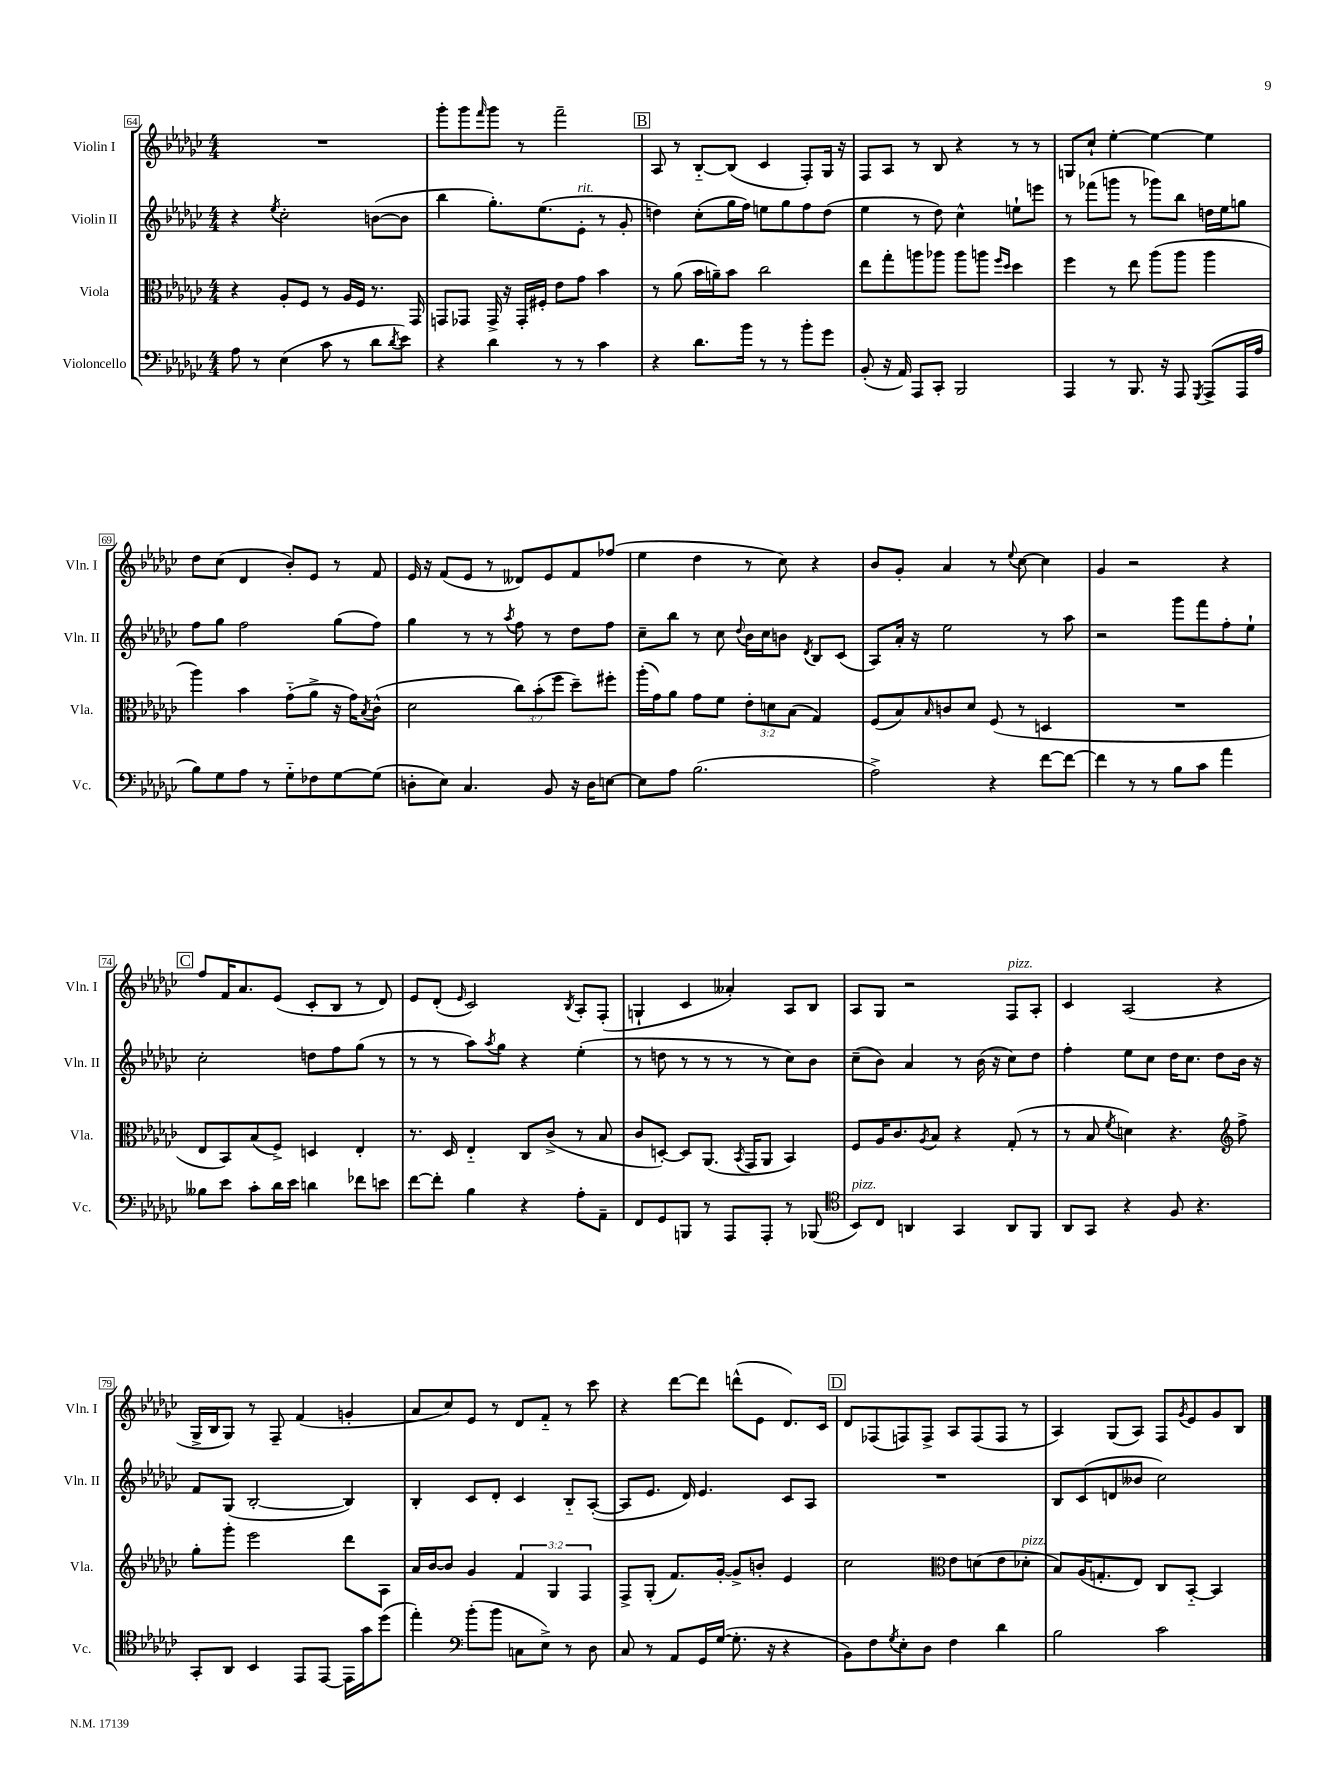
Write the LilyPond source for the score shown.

<<
\new StaffGroup <<
\new Staff = "s0" \with { instrumentName = "Violin I" shortInstrumentName = "Vln. I" } {
    \clef treble \key ges \major \numericTimeSignature \time 4/4
    R1 |
    ges'''8-. ges'''8 \grace { f'''16 } ges'''8 r8 f'''2-- |
    \mark \markup { \box "B" } aes8 r8 bes8~-_ bes8( ces'4 f8-.) ges16 r16 |
    f8 aes8 r8 bes8 r4 r8 r8 |
    g8 ces''8-! ees''4~-. ees''4~ ees''4 |
    des''8 ces''8( des'4 bes'8-.) ees'8 r8 f'8 |
    ees'16 r16 f'8( ees'8 r8 deses'8) ees'8 f'8 fes''8( |
    ees''4 des''4 r8 ces''8) r4 |
    bes'8 ges'8-. aes'4 r8 \appoggiatura { ees''8 } ces''8~ ces''4 |
    ges'4 r2 r4 |
    \mark \markup { \box "C" } f''8 f'16 aes'8. ees'8( ces'8-. bes8 r8 des'8) |
    ees'8 des'8-.( \grace { ees'16 } ces'2) \acciaccatura { bes8 } aes8-. f8-.( |
    g4-! ces'4 aeses'4-.) aes8 bes8 |
    aes8 ges8 r2 f8^\markup { \italic "pizz." } aes8-. |
    ces'4 aes2( r4 |
    ges16-> bes16 ges8) r8 f8-- f'4( g'4-. |
    aes'8 ces''8) ees'8 r8 des'8 f'8-_ r8 ces'''8 |
    r4 des'''8~ des'''8 d'''8-^( ees'8 des'8.) ces'16 |
    \mark \markup { \box "D" } des'8 fes8( f8) f8-> aes8 f8( f8 r8 |
    aes4) ges8( aes8) f8 \acciaccatura { ges'8 } ees'8 ges'8 bes8 \bar "|." |
}
\new Staff = "s1" \with { instrumentName = "Violin II" shortInstrumentName = "Vln. II" } {
    \clef treble \key ges \major \numericTimeSignature \time 4/4
    r4 \acciaccatura { ees''8 } ces''2-. b'8~( b'8 |
    bes''4 ges''8.-.) ees''8.( ees'8-.^\markup { \italic "rit." } r8 ges'8-. |
    \mark \markup { \box "B" } d''4) ces''8-.( ges''16 f''16) e''8 ges''8 f''8 d''8( |
    ees''4 r8 des''8) ces''4-^ e''8-! e'''8 |
    r8 fes'''8( g'''8 r8 ges'''8) bes''8 d''16 ees''16 g''8 |
    f''8 ges''8 f''2 ges''8( f''8) |
    ges''4 r8 r8 \acciaccatura { aes''8 } f''8 r8 des''8 f''8 |
    ces''8-- bes''8 r8 ces''8 \appoggiatura { des''8 } bes'16 ces''16 b'8 \acciaccatura { des'8 } bes8 ces'8( |
    aes8) aes'16-. r16 ees''2 r8 aes''8 |
    r2 ges'''8 f'''8 f''8-. ees''8-! |
    \mark \markup { \box "C" } ces''2-. d''8 f''8 ges''8( r8 |
    r8 r8 aes''8) \acciaccatura { aes''8 } ges''8 r4 ees''4-.( |
    r8 d''8 r8 r8 r8 r8 ces''8) bes'8 |
    ces''8--( bes'8) aes'4 r8 bes'16( r16 ces''8) des''8 |
    f''4-. ees''8 ces''8 des''16 ces''8. des''8 bes'16 r16 |
    f'8 ges8( bes2~-. bes4) |
    bes4-. ces'8 des'8-. ces'4 bes8-_ aes8~-.( |
    aes8 ees'8. des'16) ees'4. ces'8 aes8 |
    \mark \markup { \box "D" } R1 |
    bes8 ces'8( d'8 beses'8 ces''2) \bar "|." |
}
\new Staff = "s2" \with { instrumentName = "Viola" shortInstrumentName = "Vla." } {
    \clef alto \key ges \major \numericTimeSignature \time 4/4 \override Staff.TupletNumber.text = #tuplet-number::calc-fraction-text
    r4 aes8-. f8 r8 aes16 f16 r8. ges,16 |
    g,8 ges,8 ges,16-> r16 ges,16-. fis16-. ees'8 ges'8 bes'4 |
    \mark \markup { \box "B" } r8 aes'8( bes'16 a'16--) bes'8 ces''2 |
    ees''8 ges''8-. a''8 aes''8 aes''8 a''8 \grace { f''16 des''16 } des''4 |
    f''4 r8 ees''8 aes''8( aes''8 aes''4 |
    aes''4) bes'4 ges'8-_( aes'8-> r16 ges'16) \acciaccatura { bes8 } ces'8-^( |
    des'2 \tuplet 3/2 { ces''8) bes'8-.( f''8 } des''8--) fis''8-. |
    aes''16-.( ges'16) aes'8 ges'8 f'8 \tuplet 3/2 { ees'8-. d'8 bes8( } ges4) |
    f8( bes8) \grace { bes16 } c'8 des'8 f8( r8 d4 |
    R1 |
    \mark \markup { \box "C" } ees8 bes,8) bes8( f8->) d4 ees4-. |
    r8. des16 ees4-_ ces8 ces'8->( r8 bes8 |
    ces'8 d8~-.) d8 aes,8.( \acciaccatura { bes,8 } ges,16 aes,8 bes,4) |
    f8 aes16 ces'8. \acciaccatura { aes8 } bes8 r4 ges8-.( r8 |
    r8 bes8 \acciaccatura { f'8 } d'4) r4. \clef treble f''8-> |
    ges''8-. ges'''8-. ees'''2 des'''8 aes8 |
    aes'16 bes'16~ bes'8 ges'4 \tuplet 3/2 { f'4 ges4 f4 } |
    f8-> ges8-.( f'8.) ges'16~-. ges'8-> b'8-. ees'4 |
    \mark \markup { \box "D" } ces''2 \clef alto ees'8 d'8( ees'8 des'8-.^\markup { \italic "pizz." } |
    bes8) aes16( g8.-. ees8) ces8 bes,8~-_ bes,4 \bar "|." |
}
\new Staff = "s3" \with { instrumentName = "Violoncello" shortInstrumentName = "Vc." } {
    \clef bass \key ges \major \numericTimeSignature \time 4/4
    aes8 r8 ees4( ces'8 r8 des'8 \acciaccatura { des'8 } ees'8) |
    r4 des'4 r8 r8 ces'4 |
    \mark \markup { \box "B" } r4 des'8. bes'16 r8 r8 bes'8-. ges'8 |
    bes,8-.( r16 aes,16) aes,,8 ces,8-. bes,,2 |
    aes,,4 r8 bes,,8. r16 aes,,8 \acciaccatura { ges,,8 } aes,,8->( aes,,16 aes16 |
    bes8) ges8 aes8 r8 ges8-_ fes8 ges8~ ges8( |
    d8-. ees8) ces4. bes,8 r16 d16 e8~ |
    e8 aes8 bes2.( |
    aes2->) r4 f'8~ f'8~ |
    f'4 r8 r8 bes8 ces'8 aes'4 |
    \mark \markup { \box "C" } beses8 ees'8 ces'8-. des'16 ees'16 d'4 fes'8 e'8 |
    f'8~ f'8-. bes4 r4 aes8-. aes,8-- |
    f,8 ges,8 b,,8 r8 aes,,8 aes,,8-. r8 bes,,8( |
    \clef tenor bes,8^\markup { \italic "pizz." }) ces8 a,4 ges,4 a,8 f,8 |
    aes,8 ges,8 r4 f8 r4. |
    ges,8-. aes,8 bes,4 ees,8 ees,8~ ees,16 ges'16 des''8( |
    ees''4-.) \clef bass bes'8-.( bes'8 c8 ees8->) r8 des8 |
    ces8 r8 aes,8 ges,16 ges16~( ges8.-. r16 r4 |
    \mark \markup { \box "D" } bes,8) f8 \acciaccatura { ges8 } ees8-. des8 f4 des'4 |
    bes2 ces'2 \bar "|." |
}
>>
>>
\layout { \context { \Score currentBarNumber = #64 \override BarNumber.stencil = #(make-stencil-boxer 0.1 0.3 ly:text-interface::print) } }
